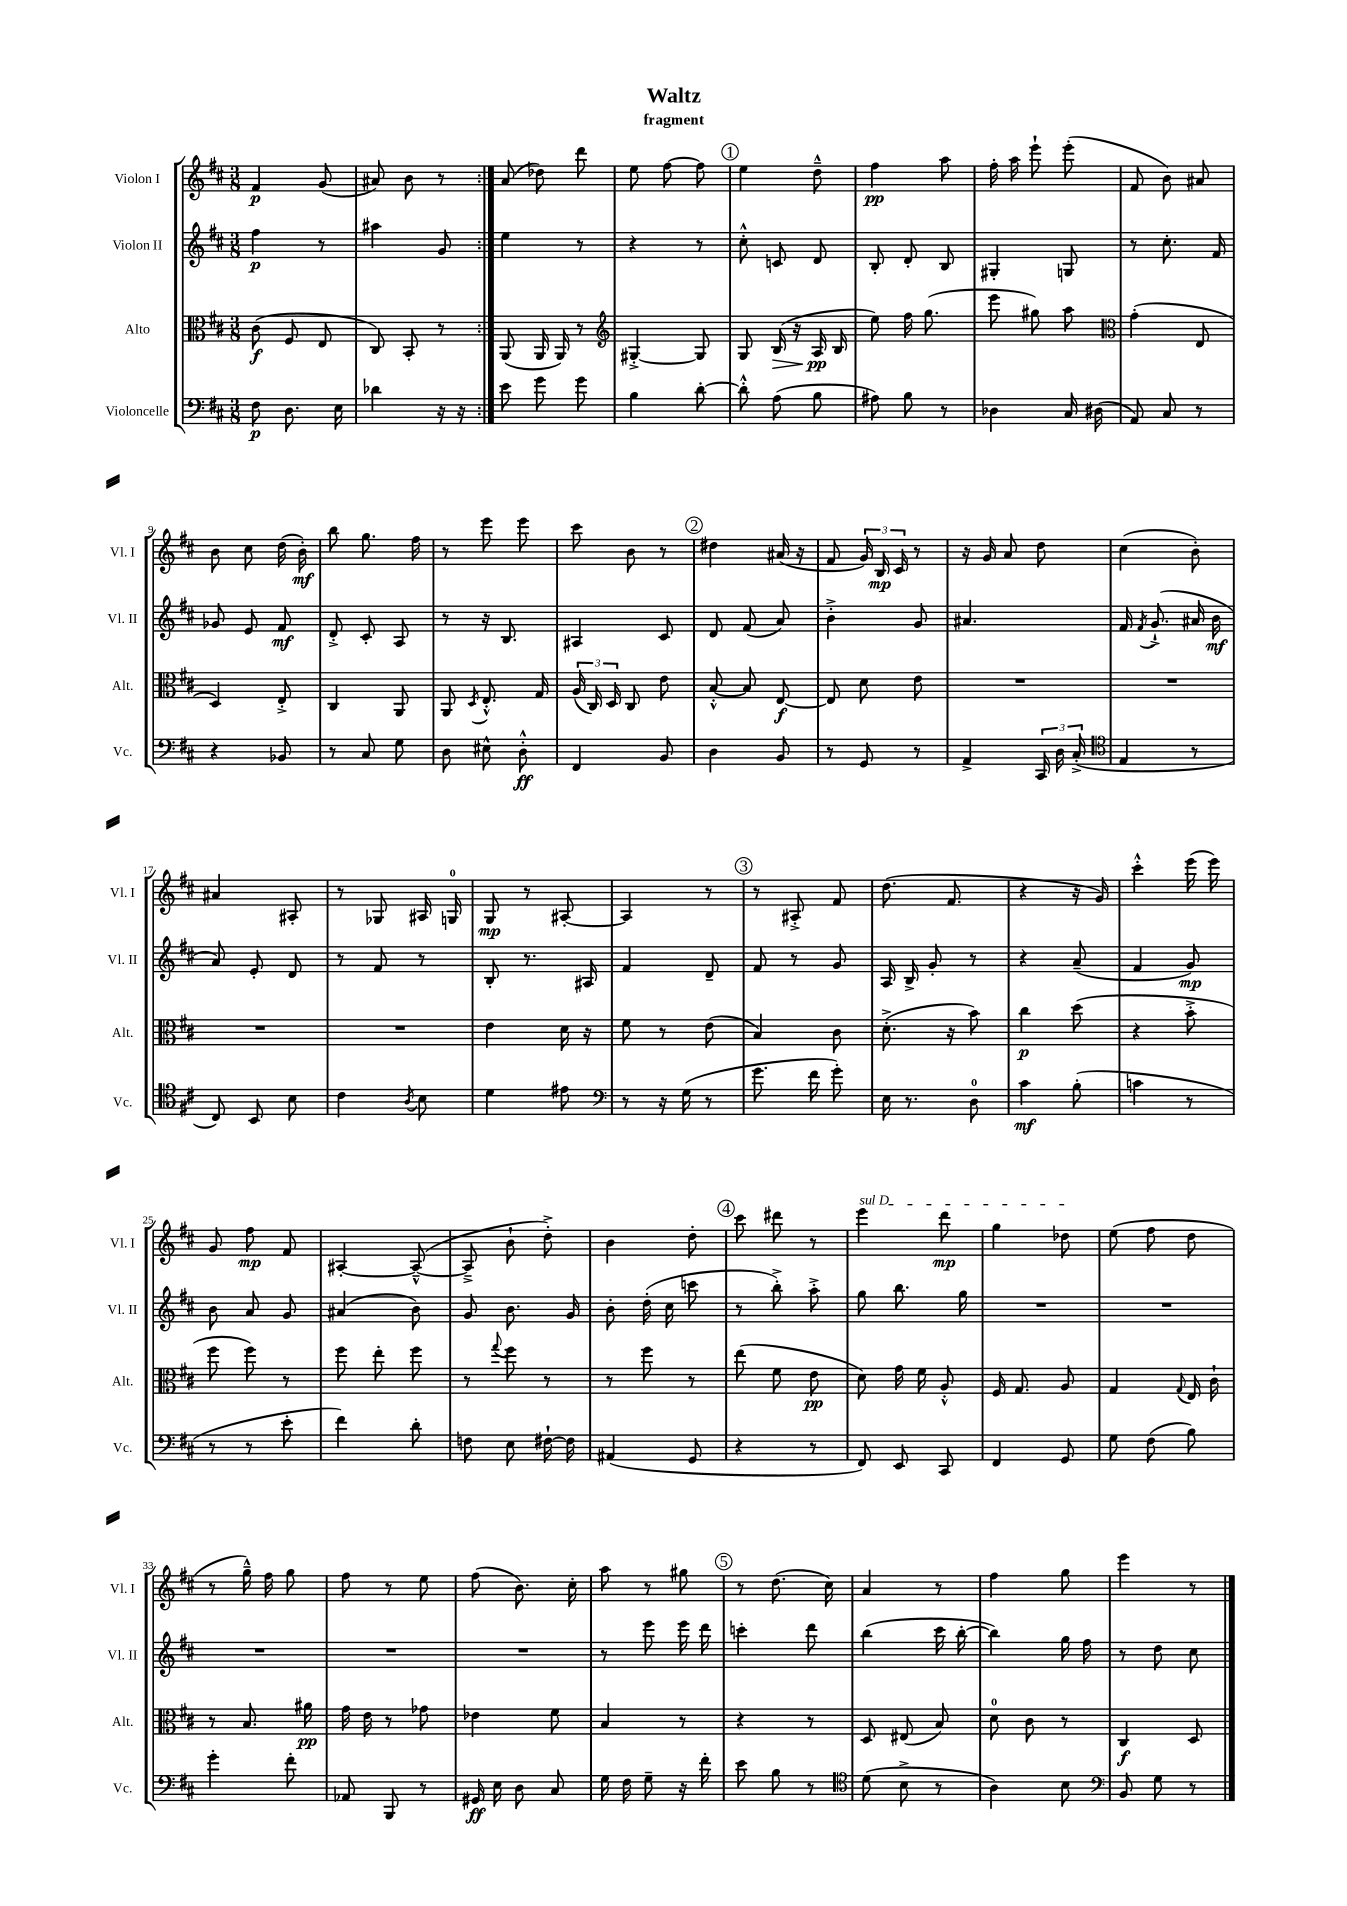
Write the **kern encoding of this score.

**kern	**kern	**kern	**kern
*staff4	*staff3	*staff2	*staff1
*clefF4	*clefC3	*clefG2	*clefG2
*k[f#c#]	*k[f#c#]	*k[f#c#]	*k[f#c#]
*M3/8	*M3/8	*M3/8	*M3/8
8F#	(8c#	4ff#	4f#
8.D	8F#	.	.
.	8E	8r	(8g
16E	.	.	.
=	=	=	=
4d-	8C#)	4aa#	8a#)
.	8BB'	.	8b
16r	8r	8g	8r
16r	.	.	.
=:|!	=:|!	=:|!	=:|!
8e	(8AA	4ee	(8a
8g	16AA	.	8dd-)
.	16AA)	.	.
8g	8r	8r	8ddd
=	=	=	=
*	*clefG2	*	*
4B	[4G#'^	4r	8ee
.	.	.	[8ff#
[8d'	8G#]	8r	8ff#]
=	=	=	=
8d'^^]	8G	8cc#'^^	4ee
(8A	(16B	8c	.
.	16r	.	.
8B	16A	8d	8dd~^^
.	16B	.	.
=	=	=	=
8A#)	8ee)	8B'	4ff#
8B	16ff#	8d'	.
.	(8.gg	.	.
8r	.	8B	8aa
=	=	=	=
4D-	8eee	4G#'	16ff#'
.	.	.	16aa
.	8gg#)	.	8eee`
16C#	8aa	8G	(8eee'
(16D#	.	.	.
=	=	=	=
*	*clefC3	*	*
8AA)	(4g'	8r	8f#
8C#	.	8.cc#'	8b)
8r	8E	.	8a#
.	.	16f#	.
=	=	=	=
4r	4D)	8g-	8b
.	.	8e	8cc#
8BB-	8E'^	8f#	(16dd
.	.	.	16b')
=	=	=	=
8r	4C#	8d'^	8bb
8C#	.	8c#'	8.gg
8G	8AA	8A	.
.	.	.	16ff#
=	=	=	=
8D	8AA	8r	8r
.	8qD	.	.
8E#^^	8.E'^^	16r	8eee
.	.	8.B	.
8D'^^	.	.	8eee
.	16G	.	.
=	=	=	=
4FF#	(24A	4A#	8ccc#
.	24C#)	.	.
.	24D	.	.
.	8C#	.	8b
8BB	8e	8c#	8r
=	=	=	=
4D	[8B'^^	8d	4dd#
.	8B]	(8f#	.
8BB	[8E	8a)	(16a#
.	.	.	16r
=	=	=	=
8r	8E]	4b'^	8f#
8GG	8d	.	24g)
.	.	.	24B
.	.	.	24c#
8r	8e	8g	8r
=	=	=	=
4AA^	4.r	4.a#	16r
.	.	.	16g
.	.	.	8a
24CC#	.	.	8dd
24D	.	.	.
(24C#'^	.	.	.
=	=	=	=
*clefC4	*	*	*
4E	4.r	16f#	(4cc#
.	.	8qf#	.
.	.	(8.g`^	.
8r	.	16a#	8b')
.	.	16b	.
=	=	=	=
8C#)	4.r	8a)	4a#
8BB	.	8e'	.
8B	.	8d	8A#'
=	=	=	=
4c#	4.r	8r	8r
.	.	8f#	8G-
8qA	.	.	.
8B	.	8r	16A#
.	.	.	16G
=	=	=	=
4d	4e	8B'	8G
.	.	8.r	8r
8e#	16d	.	[8A#'
.	16r	16A#	.
=	=	=	=
*clefF4	*	*	*
8r	8f#	4f#	4A#]
16r	8r	.	.
(16G	.	.	.
8r	(8e	8d~	8r
=	=	=	=
8.g	4B)	8f#	8r
.	.	8r	8A#'^
16f#	.	.	.
8g')	8c#	8g	8f#
=	=	=	=
16E	(8.d'^	16A	(8.dd
8.r	.	16B^	.
.	.	8g'	.
.	16r	.	8.f#
8D	8b)	8r	.
=	=	=	=
4c#	4cc#	4r	4r
(8B'	(8dd	(8a~	16r
.	.	.	16g)
=	=	=	=
4c	4r	4f#	4ccc#'^^
8r	8b'^	8g)	(16eee
.	.	.	16eee)
=	=	=	=
8r	8ff#	8b	8g
8r	8ff#)	8a	8ff#
8e'	8r	8g	8f#
=	=	=	=
4f#)	8ff#	(4a#	[4A#'
.	8ee'	.	.
8d'	8ff#	8b)	(8A#~^^_
=	=	=	=
8F	8r	8g	8A#~^]
.	8qqgg	.	.
8E	8ff#	8.b	8b`
[16F#`	8r	.	8dd'^)
16F#]	.	16g	.
=	=	=	=
(4AA#	8r	8b'	4b
.	8ff#	(16dd'	.
.	.	16cc#	.
8GG	8r	8ccc	8dd'
=	=	=	=
4r	(8ee	8r	8ccc#
.	8f#	8bb'^)	8ddd#
8r	8e	8aa'^	8r
=	=	=	=
8FF#)	8d)	8gg	4eee
8EE	16g	8.bb	.
.	16f#	.	.
8CC#	8A'^^	.	8ddd
.	.	16gg	.
=	=	=	=
4FF#	16F#	4.r	4gg
.	8.G	.	.
8GG	8A	.	8dd-
=	=	=	=
8G	4G	4.r	(8ee
(8F#	.	.	8ff#
.	8qqG	.	.
8B)	16E	.	8dd
.	16c#`	.	.
=	=	=	=
4g'	8r	4.r	8r
.	8.B	.	16gg~^^)
.	.	.	16ff#
8f#'	.	.	8gg
.	16a#	.	.
=	=	=	=
8AA-	16g	4.r	8ff#
.	16e	.	.
8BBB	8r	.	8r
8r	8g-	.	8ee
=	=	=	=
16GG#	4e-	4.r	(8ff#
16E	.	.	.
8D	.	.	8.b)
8C#	8f#	.	.
.	.	.	16cc#'
=	=	=	=
16G	4B	8r	8aa
16F#	.	.	.
8G~	.	8eee	8r
16r	8r	16eee	8gg#
16f#'	.	16ddd	.
=	=	=	=
8e	4r	4ccc'	8r
8B	.	.	(8.dd
8r	8r	8ddd	.
.	.	.	16cc#)
=	=	=	=
*clefC4	*	*	*
(8d	8D	(4bb	4a
8B^	(8E#	.	.
8r	8B)	16ccc#	8r
.	.	[16bb'	.
=	=	=	=
4A)	8d	4bb])	4ff#
.	8c#	.	.
8B	8r	16gg	8gg
.	.	16ff#	.
=	=	=	=
*clefF4	*	*	*
8BB	4C#	8r	4eee
8G	.	8dd	.
8r	8D	8cc#	8r
==	==	==	==
*-	*-	*-	*-
